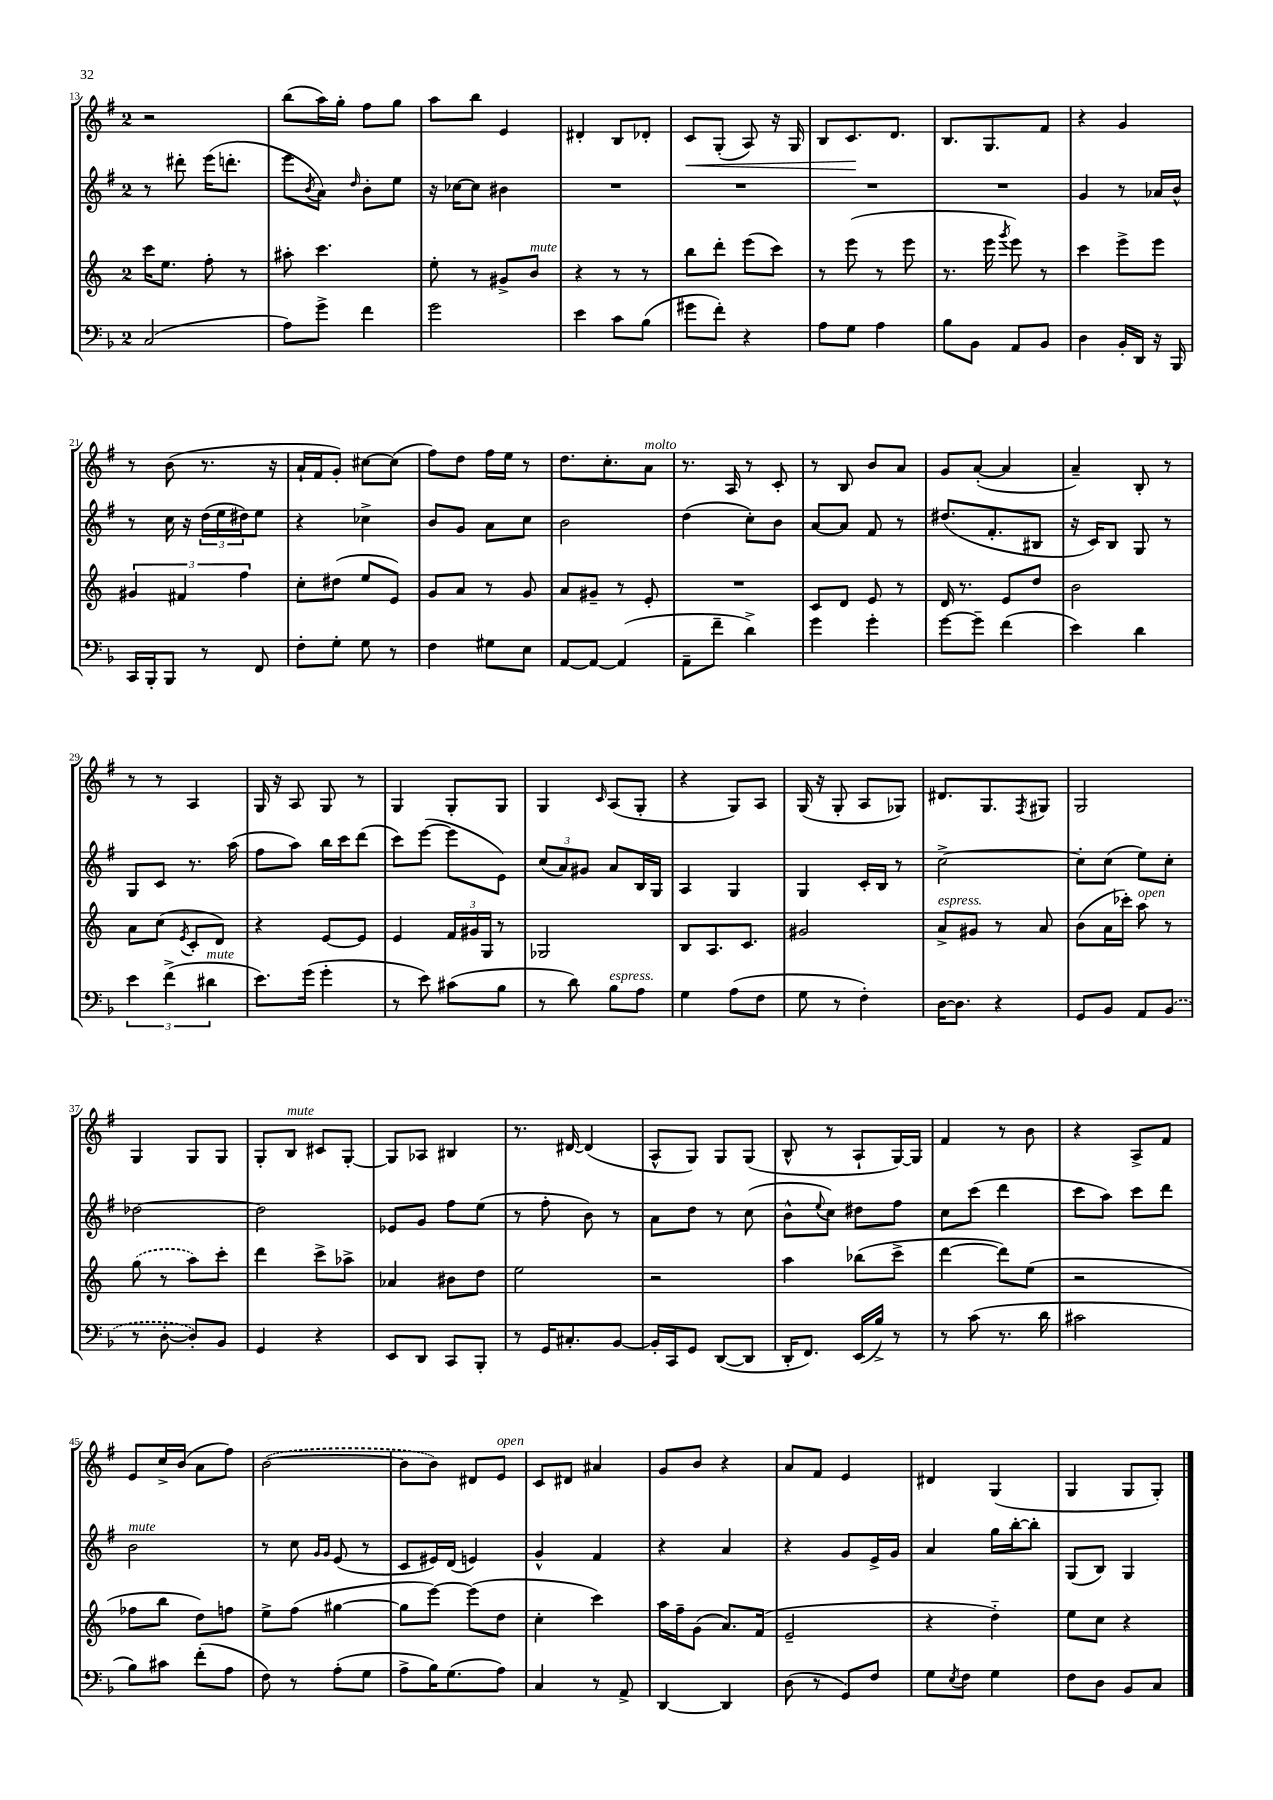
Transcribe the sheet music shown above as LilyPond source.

<<
\new StaffGroup <<
\new Staff = "s0" {
    \clef treble \key g \major \once \override Staff.TimeSignature.style = #'single-digit \time 2/4
    r2 |
    b''8( a''16) g''16-. fis''8 g''8 |
    a''8 b''8 e'4 |
    dis'4-. b8 des'8-. |
    c'8\< g8-.( a8) r16 g16 |
    b8 c'8.\! d'8. |
    b8. g8. fis'8 |
    r4 g'4 |
    r8 b'8( r8. r16 |
    a'16-! fis'16 g'8-.) cis''8~ cis''8( |
    fis''8) d''8 fis''16 e''16 r8 |
    d''8. c''8.-. a'8^\markup { \italic "molto" } |
    r8. a16 r8 c'8-. |
    r8 b8 b'8 a'8 |
    g'8 a'8~-.( a'4 |
    a'4--) b8-. r8 |
    r8 r8 a4 |
    g16 r16 a8 g8 r8 |
    g4 g8-. g8 |
    g4 \grace { c'16 } a8( g8-. |
    r4 g8) a8 |
    g16( r16 g8-. a8 ges8) |
    dis'8. g8. \acciaccatura { fis8 } gis8 |
    g2 |
    g4 g8 g8 |
    g8-. b8^\markup { \italic "mute" } cis'8 g8~-. |
    g8 aes8 bis4 |
    r8. dis'16~ dis'4( |
    a8-^ g8) g8 g8( |
    b8-^ r8 a8-! g16~) g16 |
    fis'4 r8 b'8 |
    r4 a8-> fis'8 |
    e'8 c''16-> b'16( a'8 fis''8) |
    \once \slurDashed b'2~( |
    b'8 b'8) dis'8 e'8^\markup { \italic "open" } |
    c'8 dis'8 ais'4 |
    g'8 b'8 r4 |
    a'8 fis'8 e'4 |
    dis'4 g4( |
    g4 g8 g8-.) \bar "|." |
}
\new Staff = "s1" {
    \clef treble \key g \major \once \override Staff.TimeSignature.style = #'single-digit \time 2/4
    r8 dis'''8-. e'''16( d'''8.-. |
    e'''8 \acciaccatura { b'8 } a'8) \grace { d''16 } b'8-. e''8 |
    r16 ces''16~ ces''8 bis'4 |
    R2 |
    R2 |
    R2 |
    R2 |
    g'4 r8 aes'16 b'16-^ |
    r8 c''16 r16 \tuplet 3/2 { d''16( e''16 dis''16) } e''8 |
    r4 ces''4-> |
    b'8 g'8 a'8 c''8 |
    b'2 |
    d''4( c''8-.) b'8 |
    a'8~ a'8 fis'8 r8 |
    dis''8.( fis'8.-. bis8 |
    r16 c'16) b8 g8 r8 |
    g8 c'8 r8. a''16( |
    fis''8 a''8) b''16 c'''16 d'''8( |
    c'''8) e'''8~( e'''8 e'8) |
    \tuplet 3/2 { c''8( a'8) gis'8 } a'8 b16 g16 |
    a4 g4 |
    g4 c'16-. b16 r8 |
    c''2~-> |
    c''8-. c''8( e''8) c''8-. |
    des''2~ |
    des''2 |
    ees'8 g'8 fis''8 e''8( |
    r8 fis''8-. b'8) r8 |
    a'8 d''8 r8 c''8( |
    b'8-^ \appoggiatura { e''8 } c''8) dis''8 fis''8 |
    c''8 c'''8( d'''4 |
    c'''8 a''8) c'''8 d'''8 |
    b'2^\markup { \italic "mute" } |
    r8 c''8 \grace { g'16 g'16 } e'8( r8 |
    c'8 eis'16) d'16( e'4) |
    g'4-^ fis'4 |
    r4 a'4 |
    r4 g'8 e'16-> g'16 |
    a'4 g''16 b''16~-. b''8-. |
    g8( b8) g4 \bar "|." |
}
\new Staff = "s2" {
    \clef treble \key c \major \once \override Staff.TimeSignature.style = #'single-digit \time 2/4
    c'''16 e''8. f''8-. r8 |
    ais''8-. c'''4. |
    e''8-. r8 gis'8-> b'8^\markup { \italic "mute" } |
    r4 r8 r8 |
    b''8 d'''8-. e'''8( c'''8) |
    r8 e'''8( r8 e'''8 |
    r8. e'''16 \acciaccatura { g'''8 } e'''8) r8 |
    c'''4 e'''8-> e'''8 |
    \tuplet 3/2 { gis'4 fis'4 f''4 } |
    c''8-. dis''8( e''8 e'8) |
    g'8 a'8 r8 g'8 |
    a'8 gis'8-- r8 e'8-. |
    R2 |
    c'8 d'8 e'8 r8 |
    d'16 r8. e'8 d''8 |
    b'2 |
    a'8 c''8( \acciaccatura { e'8 } c'8-. d'8) |
    r4 e'8~ e'8 |
    e'4 \tuplet 3/2 { f'16 gis'16 g16 } r8 |
    ges2 |
    b8 a8. c'8. |
    gis'2 |
    a'8->^\markup { \italic "espress." } gis'8 r8 a'8 |
    b'8( a'16 ces'''16-.) a''8^\markup { \italic "open" } r8 |
    \once \slurDashed g''8( r8 a''8) c'''8-. |
    d'''4 c'''8-> aes''8-> |
    aes'4 bis'8 d''8 |
    e''2 |
    r2 |
    a''4 bes''8( c'''8-> |
    d'''4~ d'''8) e''8( |
    r2 |
    fes''8 b''8 d''8) f''8 |
    e''8-> f''8( gis''4~ |
    gis''8 e'''8~) e'''8( d''8 |
    c''4-. c'''4) |
    a''16 f''16-- g'8( a'8.) f'16( |
    e'2-- |
    r4 d''4-_) |
    e''8 c''8 r4 \bar "|." |
}
\new Staff = "s3" {
    \clef bass \key f \major \once \override Staff.TimeSignature.style = #'single-digit \time 2/4
    c2( |
    a8) g'8-> f'4 |
    g'2 |
    e'4 c'8 bes8( |
    gis'8 f'8-.) r4 |
    a8 g8 a4 |
    bes8 bes,8 a,8 bes,8 |
    d4 bes,16-. d,16 r16 bes,,16 |
    c,16 bes,,16-. bes,,8 r8 f,8 |
    f8-. g8-. g8 r8 |
    f4 gis8 e8 |
    a,8~ a,8~ a,4( |
    a,8-- f'8-- d'4->) |
    g'4 g'4-. |
    g'8~ g'8-- f'4( |
    e'4) d'4 |
    \tuplet 3/2 { e'4 f'4->( dis'4^\markup { \italic "mute" } } |
    e'8.) g'16( g'4-. |
    r8 e'8) cis'8( bes8 |
    r8 d'8) bes8^\markup { \italic "espress." } a8 |
    g4 a8( f8 |
    g8 r8 f4-.) |
    d16~ d8. r4 |
    g,8 bes,8 a,8 \once \slurDashed bes,8( |
    r8 d8~-. d8-.) bes,8 |
    g,4 r4 |
    e,8 d,8 c,8 bes,,8-. |
    r8 g,16 cis8.-. bes,8~ |
    bes,16-. c,16 g,8 d,8~( d,8 |
    d,16-. f,8.) e,16( bes16->) r8 |
    r8 c'8( r8. d'16 |
    cis'2 |
    bes8) cis'8 f'8-.( a8 |
    f8) r8 a8-.( g8 |
    a8-> bes16) g8.( a8) |
    c4 r8 a,8-> |
    d,4~ d,4 |
    d8( r8 g,8) f8 |
    g8 \acciaccatura { e8 } f8 g4 |
    f8 d8 bes,8 c8 \bar "|." |
}
>>
>>
\layout { \context { \Score currentBarNumber = #13 } }
